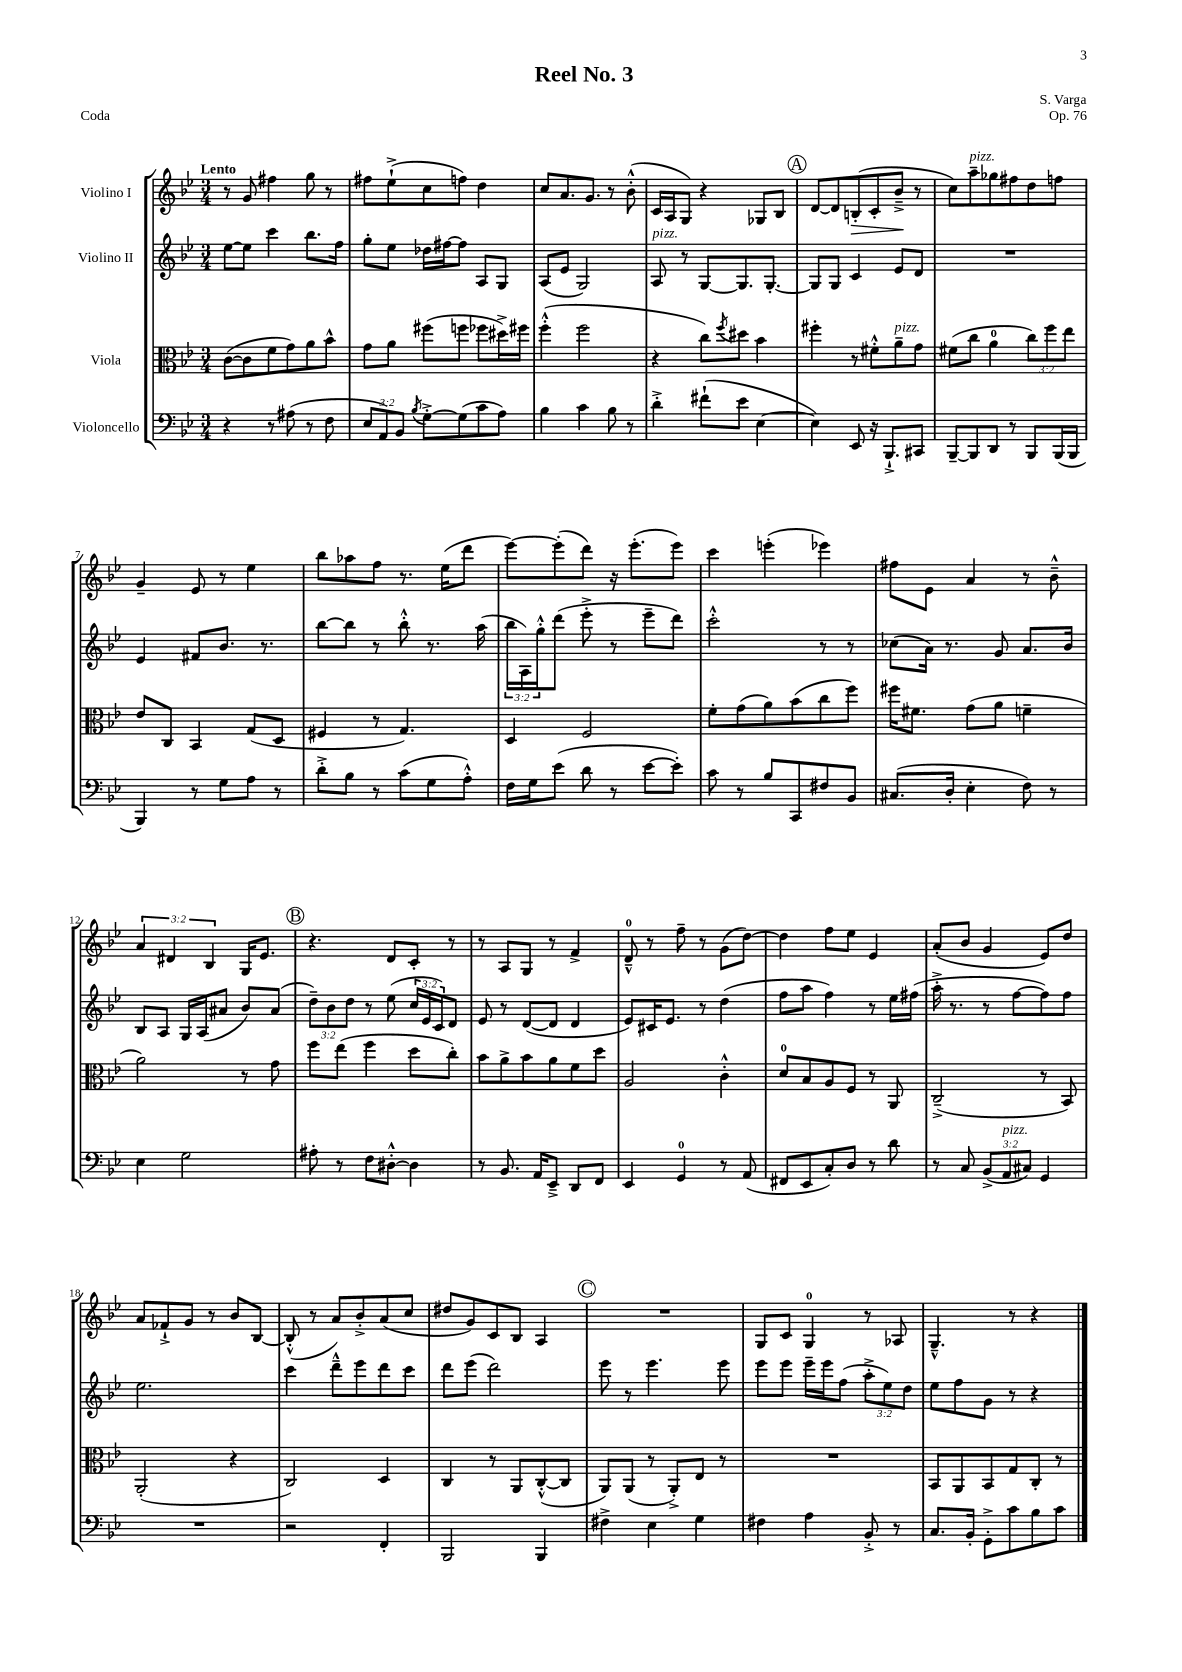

**kern	**kern	**kern	**kern	**dynam
*part4	*part3	*part2	*part1	*part1
*staff4	*staff3	*staff2	*staff1	*staff1
*I"Violoncello	*I"Viola	*I"Violino II	*I"Violino I	*
*clefF4	*clefC3	*clefG2	*clefG2	*
*k[b-e-]	*k[b-e-]	*k[b-e-]	*k[b-e-]	*
*M3/4	*M3/4	*M3/4	*M3/4	*
=1	=1	=1	=1	=1
!	!	!	!LO:TX:a:B:t=Lento	!
4r	([8c\L	[8ee-\L	8r	.
.	8c\]	8ee-\J]	8g/	.
8r	8f\	4ccc\	4ff#X\	.
(8A#X\	8g\)	.	.	.
8r	8a\	8.bb-\L	8gg\	.
8F\	8b-^^\J	.	8r	.
.	.	16ff\Jk	.	.
=2	=2	=2	=2	=2
12E-/L	8g\L	8gg'\L	8ff#X\L	.
12AA/)	.	.	.	.
.	8a\J	8ee-\J	(8ee-`^\	.
12BB-/J	.	.	.	.
8qB-/	.	.	.	.
[8G'^\L	(8ff#X\L	16dd-X\LL	8cc\	.
.	.	[16ff#X\J	.	.
(8G\]	8ffn\J	8ff#\J]	8ffn\J)	.
8c\	8ff-X\L	8A/L	4dd\	.
8A\J)	16dd#X^\L)	8G/J	.	.
.	16ff#X\JJ	.	.	.
=3	=3	=3	=3	=3
4B-\	(4ff'^^\	(8A/L	8cc/L	.
.	.	8e-/J	8.a/	.
4c\	2ff\	2G/)	.	.
.	.	.	8.g/J	.
8B-\	.	.	8r	.
8r	.	.	(8b-'^^\	.
=4	=4	=4	=4	=4
!	!	!LO:TX:a:i:t=pizz.	!	!
4d'^\	4r	8A/	16c/LL	.
.	.	.	16A/J	.
.	.	8r	8G/J)	.
(8f#X`\L	8cc\L)	[8G/L	4r	.
.	8qff/	.	.	.
8e-\J	8dd#X\J	8.G/]	.	.
[4E-\	4b-\	.	8G-X/L	.
.	.	[8.G'/J	.	.
.	.	.	8B-/J	.
!!LO:REH:place=s1:t=A
=5	=5	=5	=5	=5
4E-\])	4ff#X'\	8G/L]	[8d/L	.
.	.	8G/J	8d/]	.
!	!	!	!	!LO:HP:b
8EE-/	8r	4c/	(8Bn'/	>
16r	8f#X'^^\L	.	8c'/	.
8.BBB-`^/L	.	.	.	.
!	!LO:TX:a:i:t=pizz.	!	!	!
.	8a~\	8e-/L	8b-~^/J	.
8CC#X/J	8g\J	8d/J	8r	]
=6	=6	=6	=6	=6
[8BBB-~/L	(8f#X\L	2.r	8cc\L)	.
!	!	!	!LO:TX:a:i:t=pizz.	!
8BBB-/]	8cc\J	.	8aa~\	.
8DD/J	4a\	.	8gg-X\	.
8r	.	.	8ff#X\	.
8BBB-/L	12cc\L)	.	8dd\	.
.	12ff\	.	.	.
(16BBB-/L	.	.	8ffn\J	.
.	12ee-\J	.	.	.
16BBB-/JJ	.	.	.	.
!!LO:LB:g=z
=7	=7	=7	=7	=7
4BBB-/)	8e-/L	4e-/	4g~/	.
.	8C/J	.	.	.
8r	4BB-/	8f#X/L	8e-/	.
8G\L	.	8.b-/J	8r	.
8A\J	(8G/L	.	4ee-\	.
.	.	8.r	.	.
8r	8D/J	.	.	.
=8	=8	=8	=8	=8
8d'^\L	4F#X/	[8bb-\L	8bb-\L	.
8B-\J	.	8bb-\J]	8aa-X\	.
8r	8r	8r	8ff\J	.
(8c\L	4.G/)	8bb-'^^\	8.r	.
8G\	.	8.r	.	.
.	.	.	(16ee-\KL	.
8A'^^\J)	.	.	8ddd\J	.
.	.	(16aa\	.	.
=9	=9	=9	=9	=9
16F\LL	4D/	24bb-\LL	[8eee-\L)	.
.	.	24A\)	.	.
16G\J	.	.	.	.
.	.	24gg'^^\J	.	.
(8e-\J	.	(8ddd\J	(8eee-'\]	.
8d\	2F/	8eee-'^\	8ddd\J)	.
8r	.	8r	16r	.
.	.	.	(8.eee-'\L	.
[8e-\L	.	8eee-~\L	.	.
8e-'\J])	.	8ddd\J)	8eee-\J)	.
=10	=10	=10	=10	=10
8c\	8f'\L	2ccc'^^\	4ccc\	.
8r	(8g\	.	.	.
8B-/L	8a\)	.	(4eeen'\	.
8CC/	(8b-\	.	.	.
8F#X/	8cc\	8r	4eee-X\)	.
8BB-/J	8ff\J)	8r	.	.
=11	=11	=11	=11	=11
(8.C#X/L	16ff#X\KL	(8cc-X\L	8ff#X\L	.
.	8.f#X\J	.	.	.
.	.	16a\Jk)	8e-\J	.
16D'/Jk	.	8.r	.	.
4E-'\	(8g\L	.	4a/	.
.	8a\J	8g/	.	.
8F\)	4fn~\	8.a/L	8r	.
8r	.	.	8b-~^^\	.
.	.	16b-/Jk	.	.
!!LO:LB:g=z
=12	=12	=12	=12	=12
4E-\	2a\)	8B-/L	6a/	.
.	.	8A/J	.	.
.	.	.	6d#X/	.
2G\	.	16G/LL	.	.
.	.	(16A/J	.	.
.	.	.	6B-/	.
.	.	8a#X/J	.	.
.	8r	8b-/L)	16G/KL	.
.	.	.	8.e-/J	.
.	8g\	(8a#/J	.	.
!!LO:REH:place=s1:t=B
=13	=13	=13	=13	=13
8A#X'\	8ff\L	12dd~\L)	4.r	.
.	.	12b-\	.	.
8r	(8ee-\J	.	.	.
.	.	12dd\J	.	.
8F\L	4ff\	8r	.	.
[8D#X'^^\J	.	(8ee-\	8d/L	.
4D#\]	8dd\L	24cc/LL	8c'/J	.
.	.	24e-/	.	.
.	.	24c/J)	.	.
.	8cc'\J)	8d/J	8r	.
=14	=14	=14	=14	=14
8r	8b-\L	8e-/	8r	.
8.BB-/	8a^\	8r	8A/L	.
.	8b-\	([8d/L	8G/J	.
16AA/KL	.	.	.	.
8EE-~^/J	8a\	8d/J]	8r	.
8DD/L	8f\	4d/	4f^/	.
8FF/J	8dd\J	.	.	.
=15	=15	=15	=15	=15
4EE-/	2A/	8e-/L)	8d~^^/	.
.	.	16c#X/K	8r	.
.	.	8.e-/J	.	.
4GG/	.	.	8ff~\	.
.	.	8r	8r	.
8r	4c'^^\	(4dd\	(8g\L	.
(8AA/	.	.	[8dd\J)	.
=16	=16	=16	=16	=16
8FF#X/L	8d/L	8ff\L	4dd\]	.
8EE-/	8B-/	8aa\J	.	.
8C'/)	8A/	4ff\)	8ff\L	.
8D/J	8F/J	.	8ee-\J	.
8r	8r	8r	4e-/	.
8d\	8AA/	16ee-\LL	.	.
.	.	(16ff#X\JJ	.	.
=17	=17	=17	=17	=17
8r	(2C~^/	16aa'^\	(8a'/L	.
.	.	8.r	.	.
8C/	.	.	8b-/J	.
(12BB-^/L	.	8r	4g/	.
!LO:TX:a:i:t=pizz.	!	!	!	!
12AA/	.	.	.	.
.	.	[8ff\L	.	.
12C#X/J)	.	.	.	.
4GG/	8r	8ff\])	8e-/L)	.
.	8BB-/)	8ff\J	8dd/J	.
!!LO:LB:g=z
=18	=18	=18	=18	=18
2.r	(2AA'/	2.ee-\	8a/L	.
.	.	.	8f-X`^/	.
.	.	.	8g/J	.
.	.	.	8r	.
.	4r	.	8b-/L	.
.	.	.	[8B-/J	.
=19	=19	=19	=19	=19
2r	2C/)	4ccc\	(8B-'^^/]	.
.	.	.	8r	.
.	.	8ddd~^^\L	8a/L)	.
.	.	8eee-\	8b-'^/	.
4FF'/	4D/	8ddd\	(8a/	.
.	.	8ccc\J	8cc/J	.
=20	=20	=20	=20	=20
2BBB-/	4C/	8ddd\L	8dd#X/L	.
.	.	(8eee-\J	8g/)	.
.	8r	2ddd\)	8c/	.
.	8AA/L	.	8B-/J	.
4BBB-/	([8C'^^/	.	4A/	.
.	8C/J]	.	.	.
!!LO:REH:place=s1:t=C
=21	=21	=21	=21	=21
4F#X^\	8AA/L)	8eee-\	2.r	.
.	(8AA/J	8r	.	.
4E-\	8r	4.eee-\	.	.
.	8AA'^/L)	.	.	.
4G\	8E-/J	.	.	.
.	8r	8eee-\	.	.
=22	=22	=22	=22	=22
4F#X\	2.r	8eee-\L	8G/L	.
.	.	8eee-\J	8c/J	.
4A\	.	16eee-~\LL	4G/	.
.	.	16eee-\J	.	.
.	.	(8ff\J	.	.
8BB-'^/	.	12aa'^\L	8r	.
.	.	12ee-\)	.	.
8r	.	.	8A-X/	.
.	.	12dd\J	.	.
=23	=23	=23	=23	=23
8.C/L	8BB-/L	8ee-\L	4.G~^^/	.
.	8AA/	8ff\	.	.
16BB-'/Jk	.	.	.	.
8GG'^\L	8BB-/	8g\J	.	.
8c\	8G/	8r	8r	.
8B-\	8C'/J	4r	4r	.
8c\J	8r	.	.	.
==	==	==	==	==
*-	*-	*-	*-	*-
